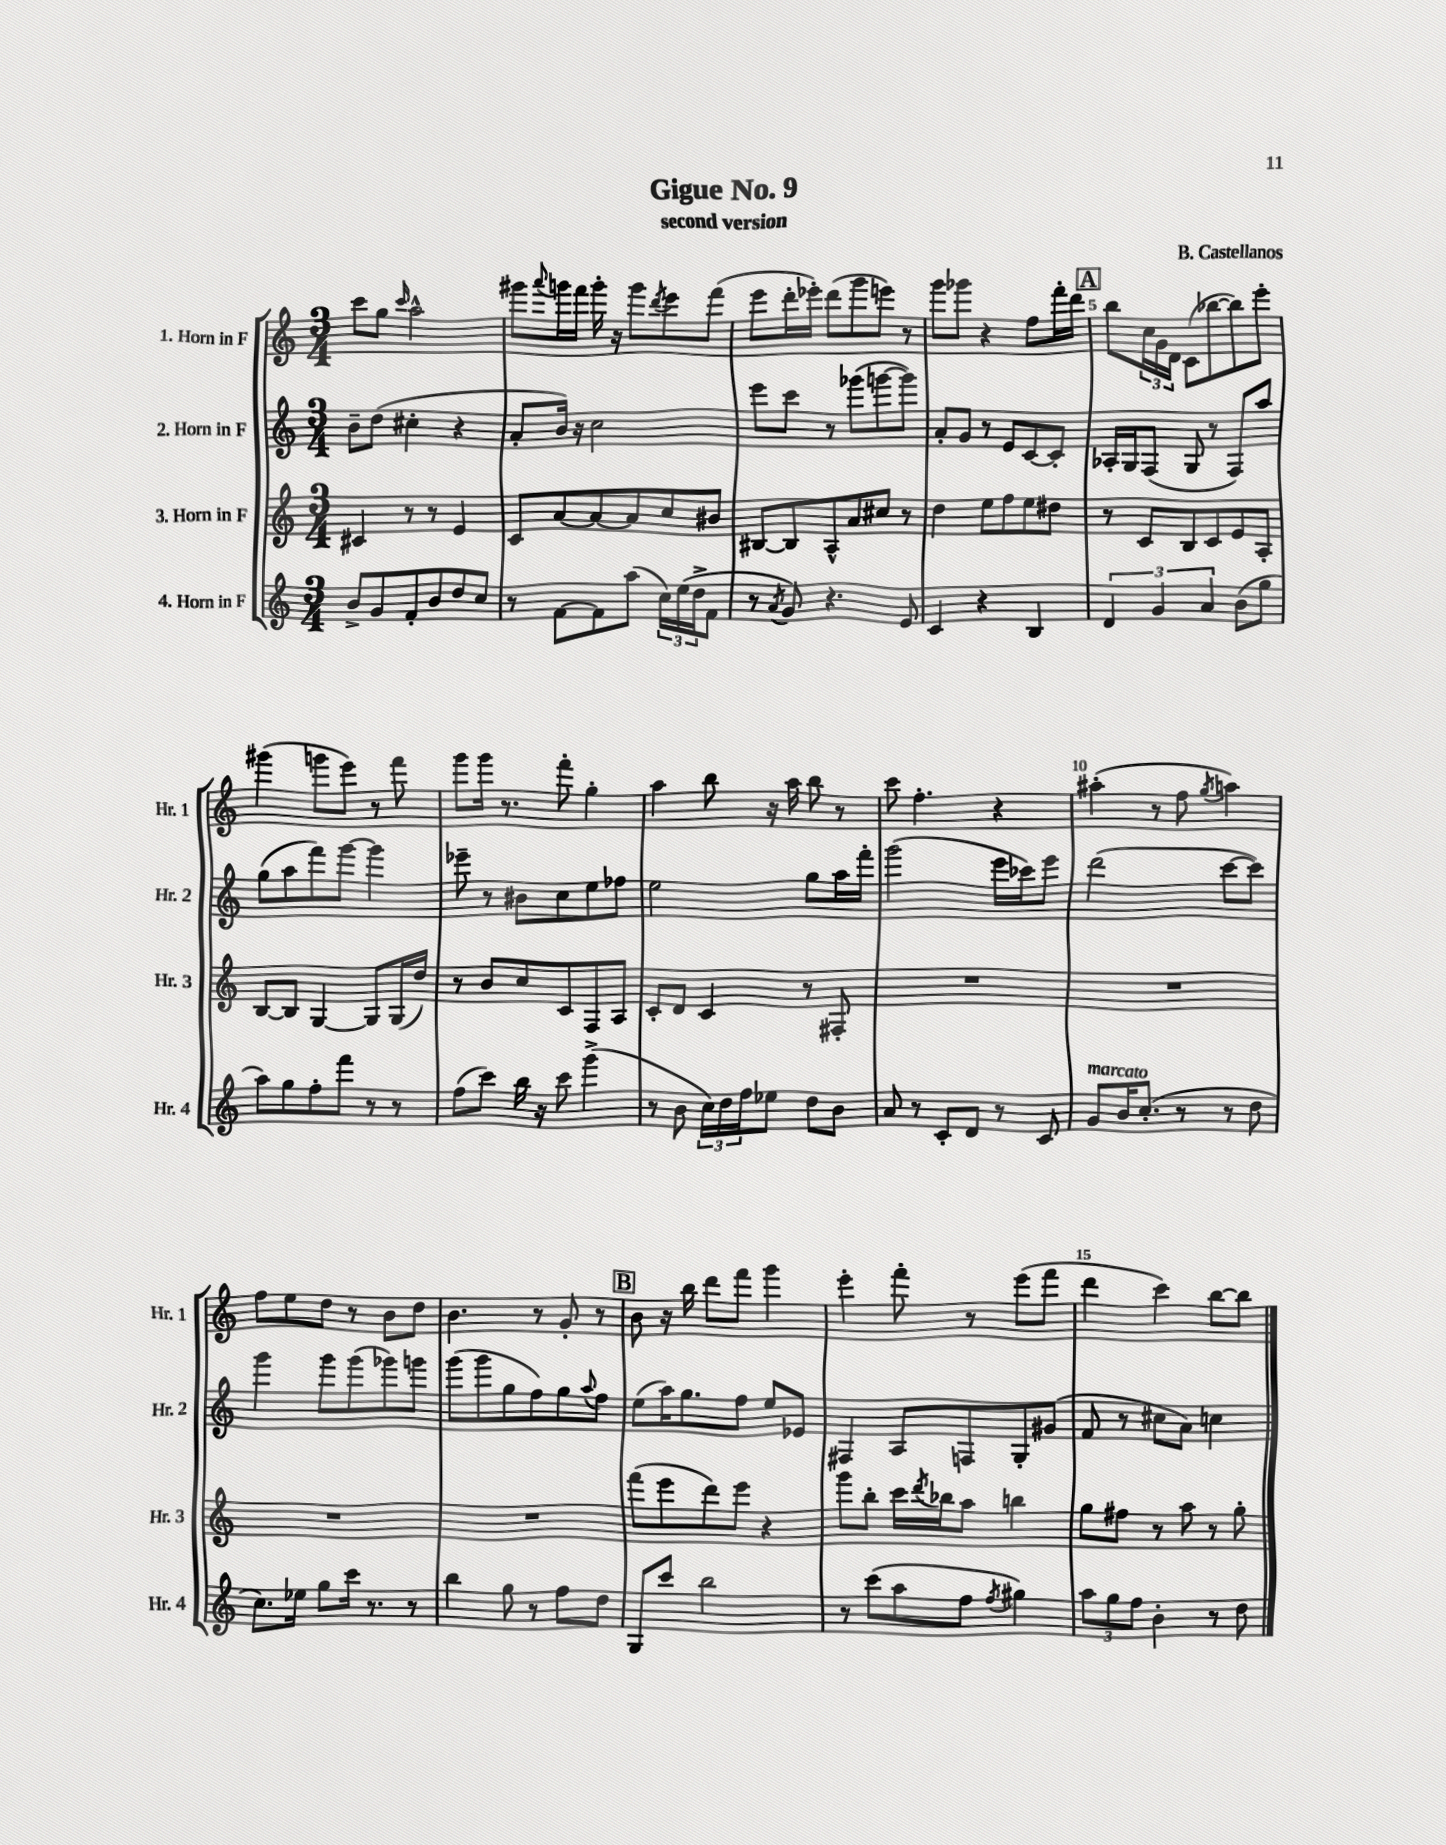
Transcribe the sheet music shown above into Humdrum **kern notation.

**kern	**kern	**kern	**kern
*part4	*part3	*part2	*part1
*staff4	*staff3	*staff2	*staff1
*I"4. Horn in F	*I"3. Horn in F	*I"2. Horn in F	*I"1. Horn in F
*I'Hr. 4	*I'Hr. 3	*I'Hr. 2	*I'Hr. 1
*clefG2	*clefG2	*clefG2	*clefG2
*k[]	*k[]	*k[]	*k[]
*M3/4	*M3/4	*M3/4	*M3/4
=1	=1	=1	=1
8b^/L	4c#X/	8b~\L	8ccc\L
8g/	.	(8dd\J	8gg\J
.	.	.	16qqccc/
8f'/	8r	4cc#X'\	2aa^^\
8b/	8r	.	.
8dd/	4e/	4r	.
8cc/J	.	.	.
=2	=2	=2	=2
8r	8c/L	8a'/L	8ggg#X\L
.	.	.	8qqaaa/
[8f\L	[8a/	16b/Jk)	16gggn\L
.	.	16r	16fff\JJ
8f\]	8a/_	2cc\	16ggg'\
.	.	.	16r
(8aa\J	8a/]	.	8ggg\L
.	.	.	8qddd/
24cc\LL)	8cc/	.	8eee\
(24ee\	.	.	.
24dd^\J	.	.	.
8f\J	8b#X/J	.	(8fff\J
=3	=3	=3	=3
8r	[8B#X/L	8eee\L	8eee\L
8qa/	.	.	.
8g/)	8B#/]	8ccc\J	16ddd'\L
.	.	.	16eee-X'\JJ)
4.r	8A^^/	8r	(8ddd\L
.	8a/	(8ggg-X\L	8ggg\
.	8cc#X/J	[8gggn\	8eeen\J)
8e/	8r	8ggg\J])	8r
=4	=4	=4	=4
4c/	4dd\	8a'/L	8ggg\L
.	.	8g/J	8ggg-X\J
4r	8ee\L	8r	4r
.	8ff\	8e/L	.
4B/	8ee\	[8c/	8ff\L
.	8dd#X\J	8c'/J]	16fff'\L
.	.	.	16ddd\JJ
!!LO:REH:place=s1:t=A
=5	=5	=5	=5
6d/	8r	16A-X'/LL	8bb\L
.	.	16G/J	.
.	8c/L	(8F/J	24cc\L
6g/	.	.	24g\
.	.	.	24d\JJ
.	8B/	8G/	(8c\L
6a/	.	.	.
.	8c/	8r	[8bb-X\
(8b\L	8e/	8F/L)	8bb-\])
8gg\J	8A'/J	8aa/J	8eee'\J
!!LO:LB:g=z
=6	=6	=6	=6
8aa\L)	[8B/L	(8gg\L	(4ggg#X\
8gg\	8B/J]	8aa\	.
8ff'\	[4G/	8fff\)	8gggn\L
8fff\J	.	[8ggg\J	8eee\J)
8r	8G/L]	4ggg\]	8r
8r	(16G/L	.	8fff\
.	16dd/JJ)	.	.
=7	=7	=7	=7
(8ff\L	8r	8eee-X~\	8ggg\L
8ccc\J)	8b/L	8r	16ggg\Jk
.	.	.	8.r
16bb\	8cc/	8b#X\L	.
16r	.	.	.
8ccc\	8c/	8cc\	8fff'\
(4ggg^\	8F/	8ee\	4gg'\
.	8A/J	8ff-X\J	.
=8	=8	=8	=8
8r	8c'/L	2ee\	4aa\
8b\	8d/J	.	.
24cc\LL)	4c/	.	8bb\
24dd\	.	.	.
24ff\J	.	.	.
8ee-X\J	.	.	16r
.	.	.	16aa\
8dd\L	8r	8gg\L	8bb\
8b\J	8F#X'/	16aa\L	8r
.	.	16fff'\JJ	.
=9	=9	=9	=9
8a/	2.r	(2ggg\	8ccc\
8r	.	.	4.ff'\
8c'/L	.	.	.
8d/J	.	.	.
8r	.	16eee\LL	4r
.	.	16ccc-X\J)	.
8c/	.	8eee\J	.
=10	=10	=10	=10
!LO:TX:a:i:t=marcato	!	!	!
8g/L	2.r	(2ddd\	(4aa#X'\
16b/K	.	.	.
(8.cc'/J	.	.	.
.	.	.	8r
8r	.	.	8ff\
.	.	.	8qgg/
8r	.	[8ccc\L	4aan\)
8dd\	.	8ccc\J])	.
!!LO:LB:g=z
=11	=11	=11	=11
8.cc\L)	2.r	4ggg\	8ff\L
.	.	.	8ee\
16ee-X\Jk	.	.	.
8gg\L	.	8ggg\L	8dd\J
16ccc\Jk	.	(8ggg\	8r
8.r	.	.	.
.	.	8ggg-X\)	8b\L
8r	.	8gggn\J	8dd\J
=12	=12	=12	=12
4bb\	2.r	(8ggg\L	4.b\
.	.	8ggg\	.
8gg\	.	8gg\	.
8r	.	8ff\)	8r
8ff\L	.	8gg\	8g'/
.	.	8qqaa/	.
8dd\J	.	8ff\J	8r
!!LO:REH:place=s1:t=B
=13	=13	=13	=13
8G/L	(8fff\L	(8ee\L	8b\
8ccc/J	8eee\	16aa\K)	16r
.	.	8.gg\	16bb\
2bb\	8ddd\)	.	8ddd\L
.	8eee\J	8ff\J	8fff\J
.	4r	8ee/L	4ggg\
.	.	8e-X/J	.
=14	=14	=14	=14
8r	8ggg\L	4F#X/	4eee'\
(8ccc\L	8bb'\J	.	.
8aa\	16ccc\LL	8A/L	8fff'\
.	8qddd/	.	.
.	16bb-X\J	.	.
8ff\J	8aa\J	8Fn/	8r
8qff/	.	.	.
4gg#X\)	4bbn\	8G'/	(8eee\L
.	.	(8g#X/J	8fff\J
=15	=15	=15	=15
12aa\L	8gg\L	8f/	4ddd\
12gg\	.	.	.
.	8ff#X\J	8r	.
12ff\J	.	.	.
4b'\	8r	8cc#X\L	4ccc\)
.	8aa\	8a\J)	.
8r	8r	4ccn\	[8bb\L
8dd\	8gg'\	.	8bb\J]
==	==	==	==
*-	*-	*-	*-
